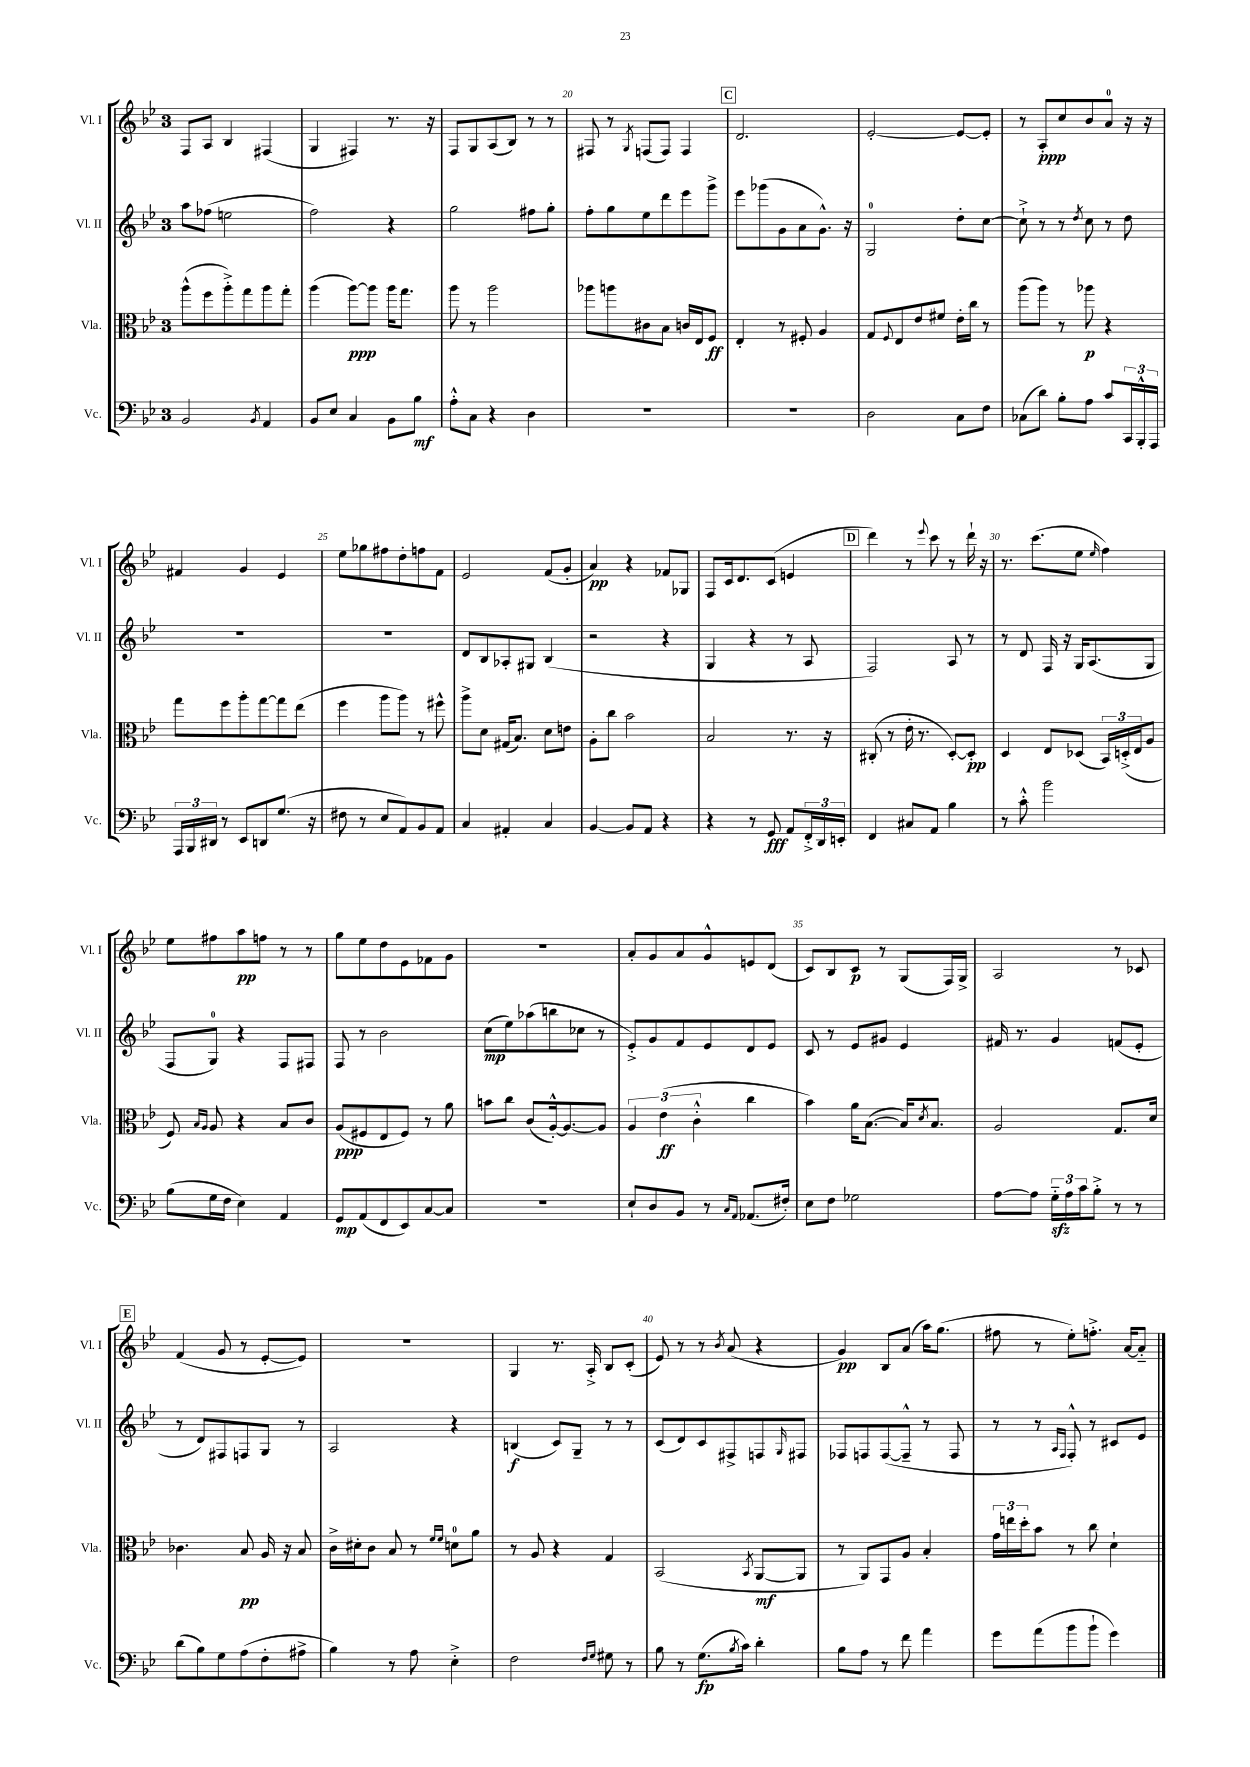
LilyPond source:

<<
\new StaffGroup <<
\new Staff = "s0" \with { instrumentName = "Vl. I" shortInstrumentName = "Vl. I" } {
    \clef treble \key bes \major \once \override Staff.TimeSignature.style = #'single-digit \time 3/4
    f8 a8 bes4 fis4( |
    g4 fis4) r8. r16 |
    f8 g8 a8( bes8) r8 r8 |
    fis8 r8 \acciaccatura { g8 } f8( f8) f4 |
    \mark \markup { \box "C" } d'2. |
    ees'2~-. ees'8~ ees'8-. |
    r8 a8-.\ppp c''8 bes'8 a'8-0 r16 r16 |
    fis'4 g'4 ees'4 |
    ees''8 ges''8 fis''8 d''8-. f''8 f'8 |
    ees'2 f'8( g'8-. |
    a'4\pp) r4 fes'8 ges8 |
    f8 c'16 d'8. c'8( e'4 |
    \mark \markup { \box "D" } d'''4) r8 \appoggiatura { ees'''8 } c'''8 r8 d'''16-! r16 |
    r8. c'''8.( ees''8 \grace { ees''16 } f''4) |
    ees''8 fis''8 a''8\pp f''8 r8 r8 |
    g''8 ees''8 d''8 ees'8 fes'8 g'8 |
    R2. |
    a'8-. g'8 a'8 g'8-^ e'8 d'8( |
    c'8) bes8 c'8\p r8 g8( f16) g16-> |
    a2 r8 ces'8 |
    \mark \markup { \box "E" } f'4( g'8 r8 ees'8~-. ees'8) |
    R2. |
    g4 r8. a16-.-> bes8 c'8-.( |
    ees'8) r8 r8 \acciaccatura { bes'8 } a'8( r4 |
    g'4\pp) bes8 a'8( a''16) g''8.( |
    fis''8 r8 ees''8-.) f''8.-.-> a'16~ a'8-_ \bar "|." |
}
\new Staff = "s1" \with { instrumentName = "Vl. II" shortInstrumentName = "Vl. II" } {
    \clef treble \key bes \major \once \override Staff.TimeSignature.style = #'single-digit \time 3/4
    a''8 fes''8( e''2 |
    f''2) r4 |
    g''2 fis''8 g''8-. |
    f''8-. g''8 ees''8 d'''8 ees'''8 g'''8-> |
    \mark \markup { \box "C" } ees'''8 ges'''8( g'8 a'8 g'8.-^) r16 |
    g2-0 d''8-. c''8~ |
    c''8-!-> r8 r8 \acciaccatura { d''8 } c''8 r8 d''8 |
    R2. |
    R2. |
    d'8 bes8 aes8-. gis8 bes4( |
    r2 r4 |
    g4 r4 r8 a8 |
    \mark \markup { \box "D" } f2) a8 r8 |
    r8 d'8 f16 r16 g16 a8.( g8 |
    f8 g8-0) r4 f8 fis8 |
    f8 r8 bes'2 |
    c''8\mp( ees''8) aes''8( b''8 ces''8 r8 |
    ees'8-.->) g'8 f'8 ees'8 d'8 ees'8 |
    c'8 r8 ees'8 gis'8 ees'4 |
    fis'16 r8. g'4 f'8( ees'8-. |
    \mark \markup { \box "E" } r8 d'8) fis8 f8 g8 r8 |
    a2 r4 |
    b4\f( c'8) g8-- r8 r8 |
    c'8( d'8) c'8 fis8-> f8 \grace { g16 } fis8 |
    fes8 f8 f8~( f8---^ r8 f8 |
    r8 r8 \grace { a16 f16 } f8-.-^) r8 cis'8 ees'8 \bar "|." |
}
\new Staff = "s2" \with { instrumentName = "Vla." shortInstrumentName = "Vla." } {
    \clef alto \key bes \major \once \override Staff.TimeSignature.style = #'single-digit \time 3/4
    a''8-^( f''8 a''8-.->) g''8 a''8 g''8-. |
    a''4( a''8~\ppp) a''8 a''16 g''8. |
    a''8 r8 a''2 |
    aes''8 a''8 cis'8 bes8 c'16 ees16 f8\ff |
    \mark \markup { \box "C" } ees4-. r8 fis8-. a4 |
    g8 \appoggiatura { f8 } ees8 ees'8 fis'8 ees'16-. c''16 r8 |
    a''8( a''8) r8 aes''8\p r4 |
    g''8 f''8 a''8-. g''8~ g''8 ees''8( |
    f''4 a''8 a''8) r8 fis''8-^ |
    a''8-> d'8 gis16( bes8.) d'8 e'8 |
    a8-. c''8 bes'2 |
    bes2 r8. r16 |
    \mark \markup { \box "D" } cis8-.( r8 ees'16-. r8. d8~-.) d8-.\pp |
    d4 ees8 des8( \tuplet 3/2 { bes,16) d16-.->( ees16 } a8 |
    f8) \grace { bes16 a16 } a8 r4 bes8 c'8 |
    a8\ppp( fis8 ees8 fis8) r8 a'8 |
    b'8 c''8 c'8( a16~-.-^) a8.~ a8 |
    \tuplet 3/2 { a4 ees'4\ff( c'4-.-^ } c''4 |
    bes'4) a'16 bes8.~( bes16) \acciaccatura { d'8 } bes8. |
    a2 g8. d'16 |
    \mark \markup { \box "E" } ces'4. bes8\pp a16 r16 bes8 |
    c'16-> dis'16-. c'8 bes8 r8 \grace { f'16 f'16 } d'8-0 a'8 |
    r8 a8 r4 g4 |
    bes,2( \acciaccatura { bes,8 } a,8~\mf a,8 |
    r8 a,8) g,8 a8 bes4-. |
    \tuplet 3/2 { g'16 e''16 d''16-. } bes'8 r8 c''8 d'4-! \bar "|." |
}
\new Staff = "s3" \with { instrumentName = "Vc." shortInstrumentName = "Vc." } {
    \clef bass \key bes \major \once \override Staff.TimeSignature.style = #'single-digit \time 3/4
    bes,2 \acciaccatura { bes,8 } a,4 |
    bes,8 ees8 c4 bes,8 bes8\mf |
    a8-.-^ c8 r4 d4 |
    R2. |
    \mark \markup { \box "C" } R2. |
    d2 c8 f8 |
    ces8( d'8) bes8-. a8 c'8 \tuplet 3/2 { c,16 bes,,16-.-^ a,,16 } |
    \tuplet 3/2 { a,,16 bes,,16 dis,16 } r8 ees,8 d,8 g8.( r16 |
    fis8 r8 ees8 a,8) bes,8 a,8 |
    c4 ais,4-. c4 |
    bes,4~ bes,8 a,8 r4 |
    r4 r8 g,8\fff a,8 \tuplet 3/2 { f,16-.-> d,16 e,16-. } |
    \mark \markup { \box "D" } f,4 cis8 a,8 bes4 |
    r8 c'8-.-^ bes'2 |
    bes8( g16 f16 ees4) a,4 |
    g,8\mp a,8( f,8 ees,8) c8~ c8 |
    R2. |
    ees8-! d8 bes,8 r8 \grace { c16 a,16 } aes,8.( fis16-.) |
    ees8 f8 ges2 |
    a8~ a8 \tuplet 3/2 { g16-_\sfz a16 c'16 } bes8-.-> r8 r8 |
    \mark \markup { \box "E" } d'8( bes8) g8 a8( f8-. ais8-> |
    bes4) r8 a8 ees4-.-> |
    f2 \grace { f16 g16 } gis8 r8 |
    bes8 r8 g8.\fp( \acciaccatura { bes8 } c'16) d'4-. |
    bes8 a8 r8 f'8 a'4 |
    g'8 a'8( bes'8 bes'8-! g'4) \bar "|." |
}
>>
>>
\layout { \context { \Score currentBarNumber = #17 \override BarNumber.break-visibility = ##(#f #t #t) barNumberVisibility = #(every-nth-bar-number-visible 5) } }
